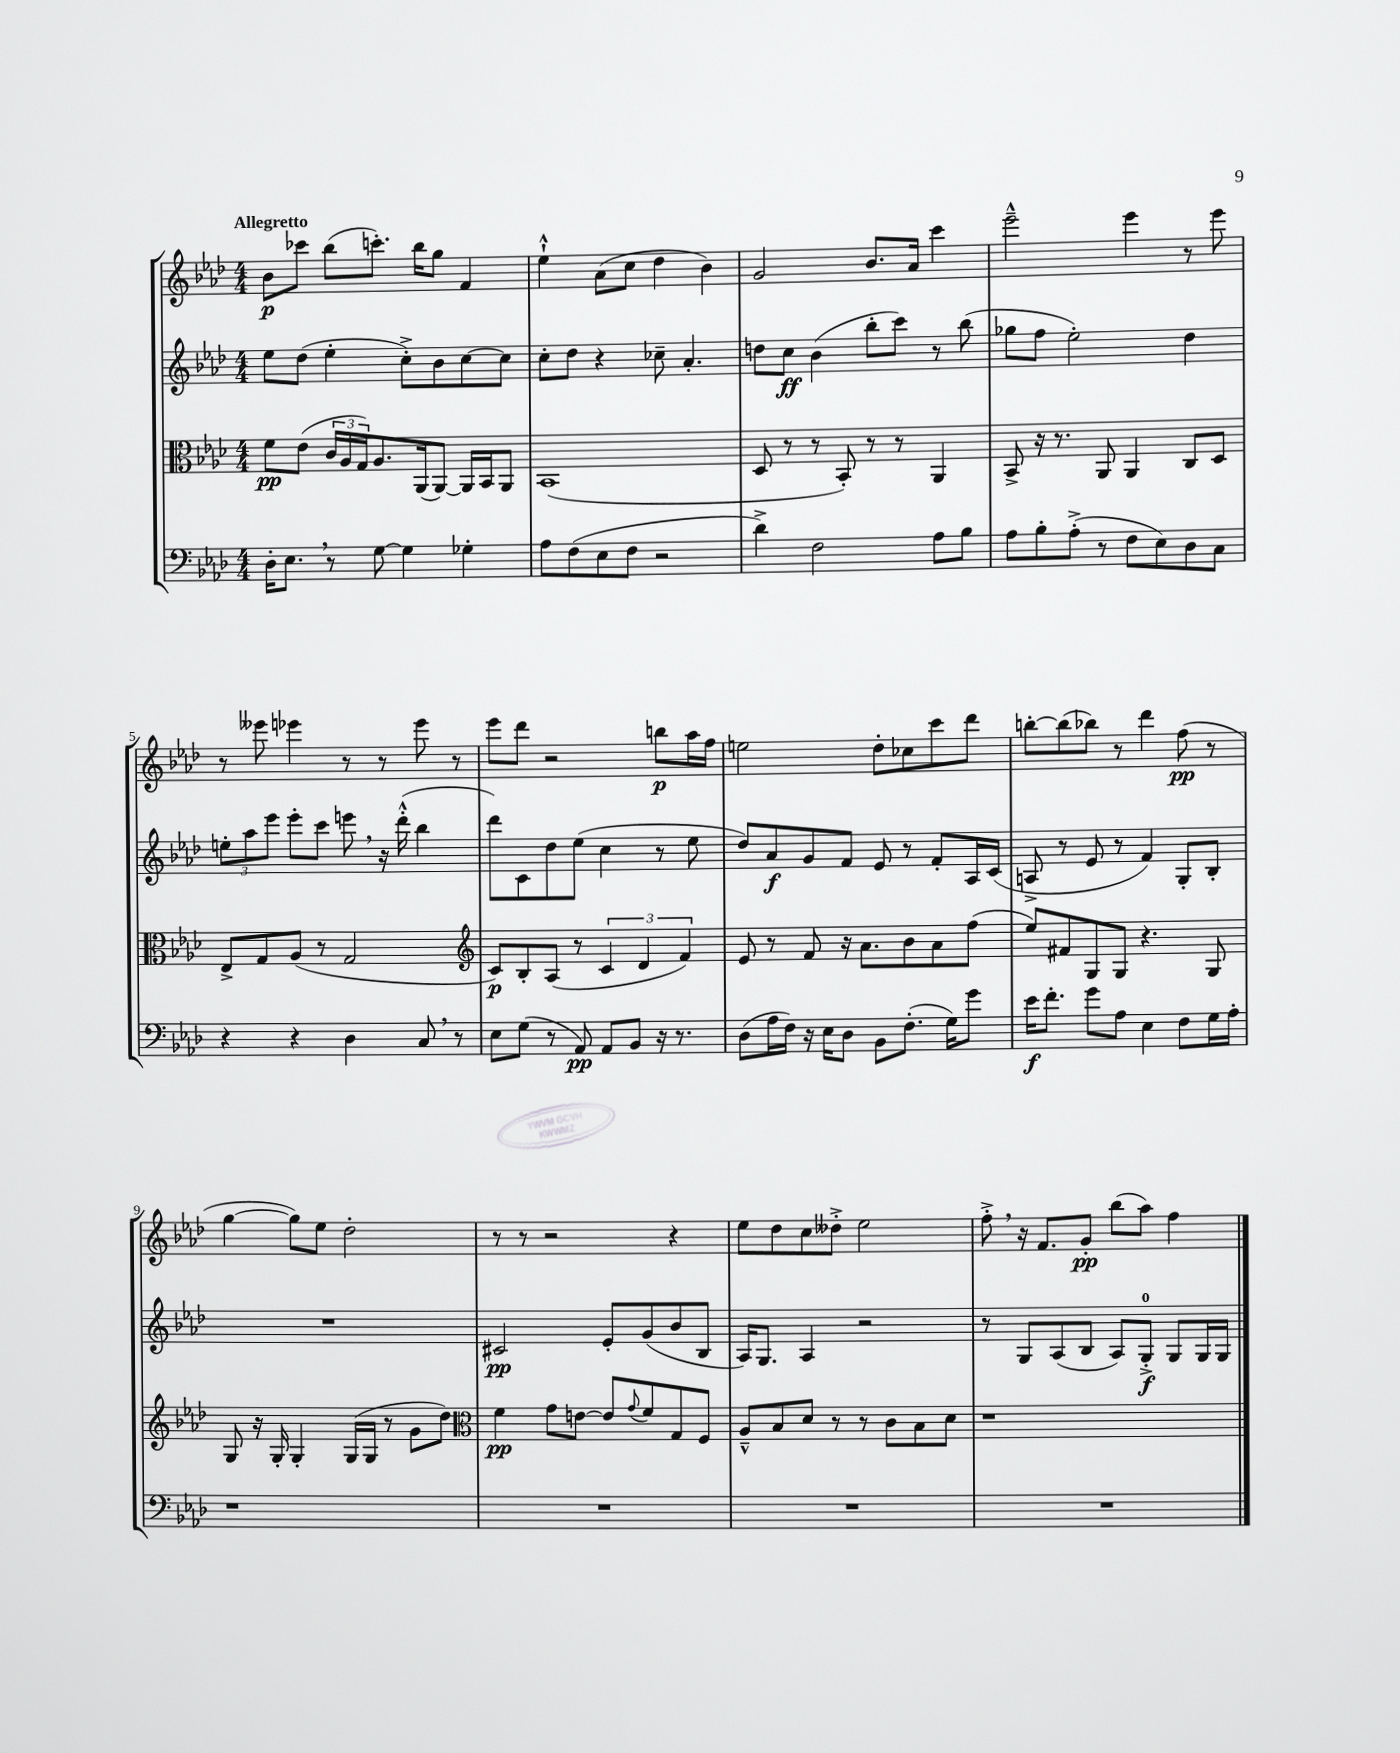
<<
\new StaffGroup <<
\new Staff = "s0" {
    \clef treble \key aes \major \numericTimeSignature \time 4/4 \tempo "Allegretto"
    bes'8\p ces'''8 bes''8( c'''8.-.) bes''16 g''8 f'4 |
    ees''4-!-^ aes'8( c''8 des''4 bes'4) |
    g'2 bes'8. aes'16 c'''4 |
    ees'''2---^ ees'''4 r8 ees'''8 |
    r8 eeses'''8 ees'''4 r8 r8 ees'''8 r8 |
    ees'''8 des'''8 r2 b''8\p aes''16 f''16 |
    e''2 des''8-. ces''8 c'''8 des'''8 |
    b''8~-. b''8( bes''8) r8 des'''4 f''8\pp( r8 |
    g''4~ g''8) ees''8 des''2-. |
    r8 r8 r2 r4 |
    ees''8 des''8 c''8 deses''8-.-> ees''2 |
    f''8-.-> \breathe r16 f'8. g'8-.\pp bes''8( aes''8) f''4 \bar "|." |
}
\new Staff = "s1" {
    \clef treble \key aes \major \numericTimeSignature \time 4/4
    ees''8 des''8( ees''4-. c''8-.->) bes'8 c''8~ c''8 |
    c''8-. des''8 r4 ces''8-- aes'4.-. |
    d''8 c''8\ff bes'4( bes''8-. c'''8) r8 bes''8( |
    ges''8 f''8 ees''2-.) des''4 |
    \tuplet 3/2 { e''8-. aes''8 ees'''8 } ees'''8-. c'''8 e'''8 \breathe r16 des'''16-.-^( bes''4 |
    des'''8) c'8 des''8 ees''8( c''4 r8 ees''8 |
    des''8) aes'8\f g'8 f'8 ees'8 r8 f'8-. aes16 c'16( |
    a8-> r8 ees'8 r8 f'4) g8-. bes8-. |
    R1 |
    cis'2\pp ees'8-. g'8( bes'8 bes8 |
    aes16) g8. aes4 r2 |
    r8 g8 aes8( bes8 aes8) g8-0-.->\f g8 g16 g16 \bar "|." |
}
\new Staff = "s2" {
    \clef alto \key aes \major \numericTimeSignature \time 4/4
    f'8\pp ees'8( \tuplet 3/2 { c'16 aes16 g16) } aes8. aes,16( aes,8~) aes,16 bes,16 aes,8 |
    bes,1( |
    des8 r8 r8 bes,8-.) r8 r8 aes,4 |
    bes,8-> r16 r8. aes,8 aes,4 c8 des8 |
    ees8-> g8 aes8( r8 g2 |
    \clef treble c'8\p) bes8-. aes8( r8 \tuplet 3/2 { c'4 des'4 f'4) } |
    ees'8 r8 f'8 r16 aes'8. bes'8 aes'8 f''8( |
    ees''8) fis'8 g8 g8 r4. g8 |
    g8 r16 g16-. g4-. g16( g16 r8 g'8 des''8) |
    \clef alto f'4\pp g'8 e'8~ e'8 \appoggiatura { g'8 } f'8 g8 f8 |
    aes8---^ bes8 des'8 r8 r8 c'8 bes8 des'8 |
    r1 \bar "|." |
}
\new Staff = "s3" {
    \clef bass \key aes \major \numericTimeSignature \time 4/4
    des16-. ees8. \breathe r8 g8~ g4 ges4-. |
    aes8 f8( ees8 f8 r2 |
    des'4->) f2 aes8 bes8 |
    aes8 bes8-. aes8-.->( r8 f8 ees8) des8 c8 |
    r4 r4 des4 c8 \breathe r8 |
    ees8 g8( r8 aes,8\pp) aes,8 bes,8 r16 r8. |
    des8( aes16 f16) r16 ees16 des8 bes,8 f8.-.( g16) g'8 |
    ees'16\f f'8.-. g'8 aes8 ees4 f8 g16 aes16-. |
    r1 |
    R1 |
    R1 |
    R1 \bar "|." |
}
>>
>>
